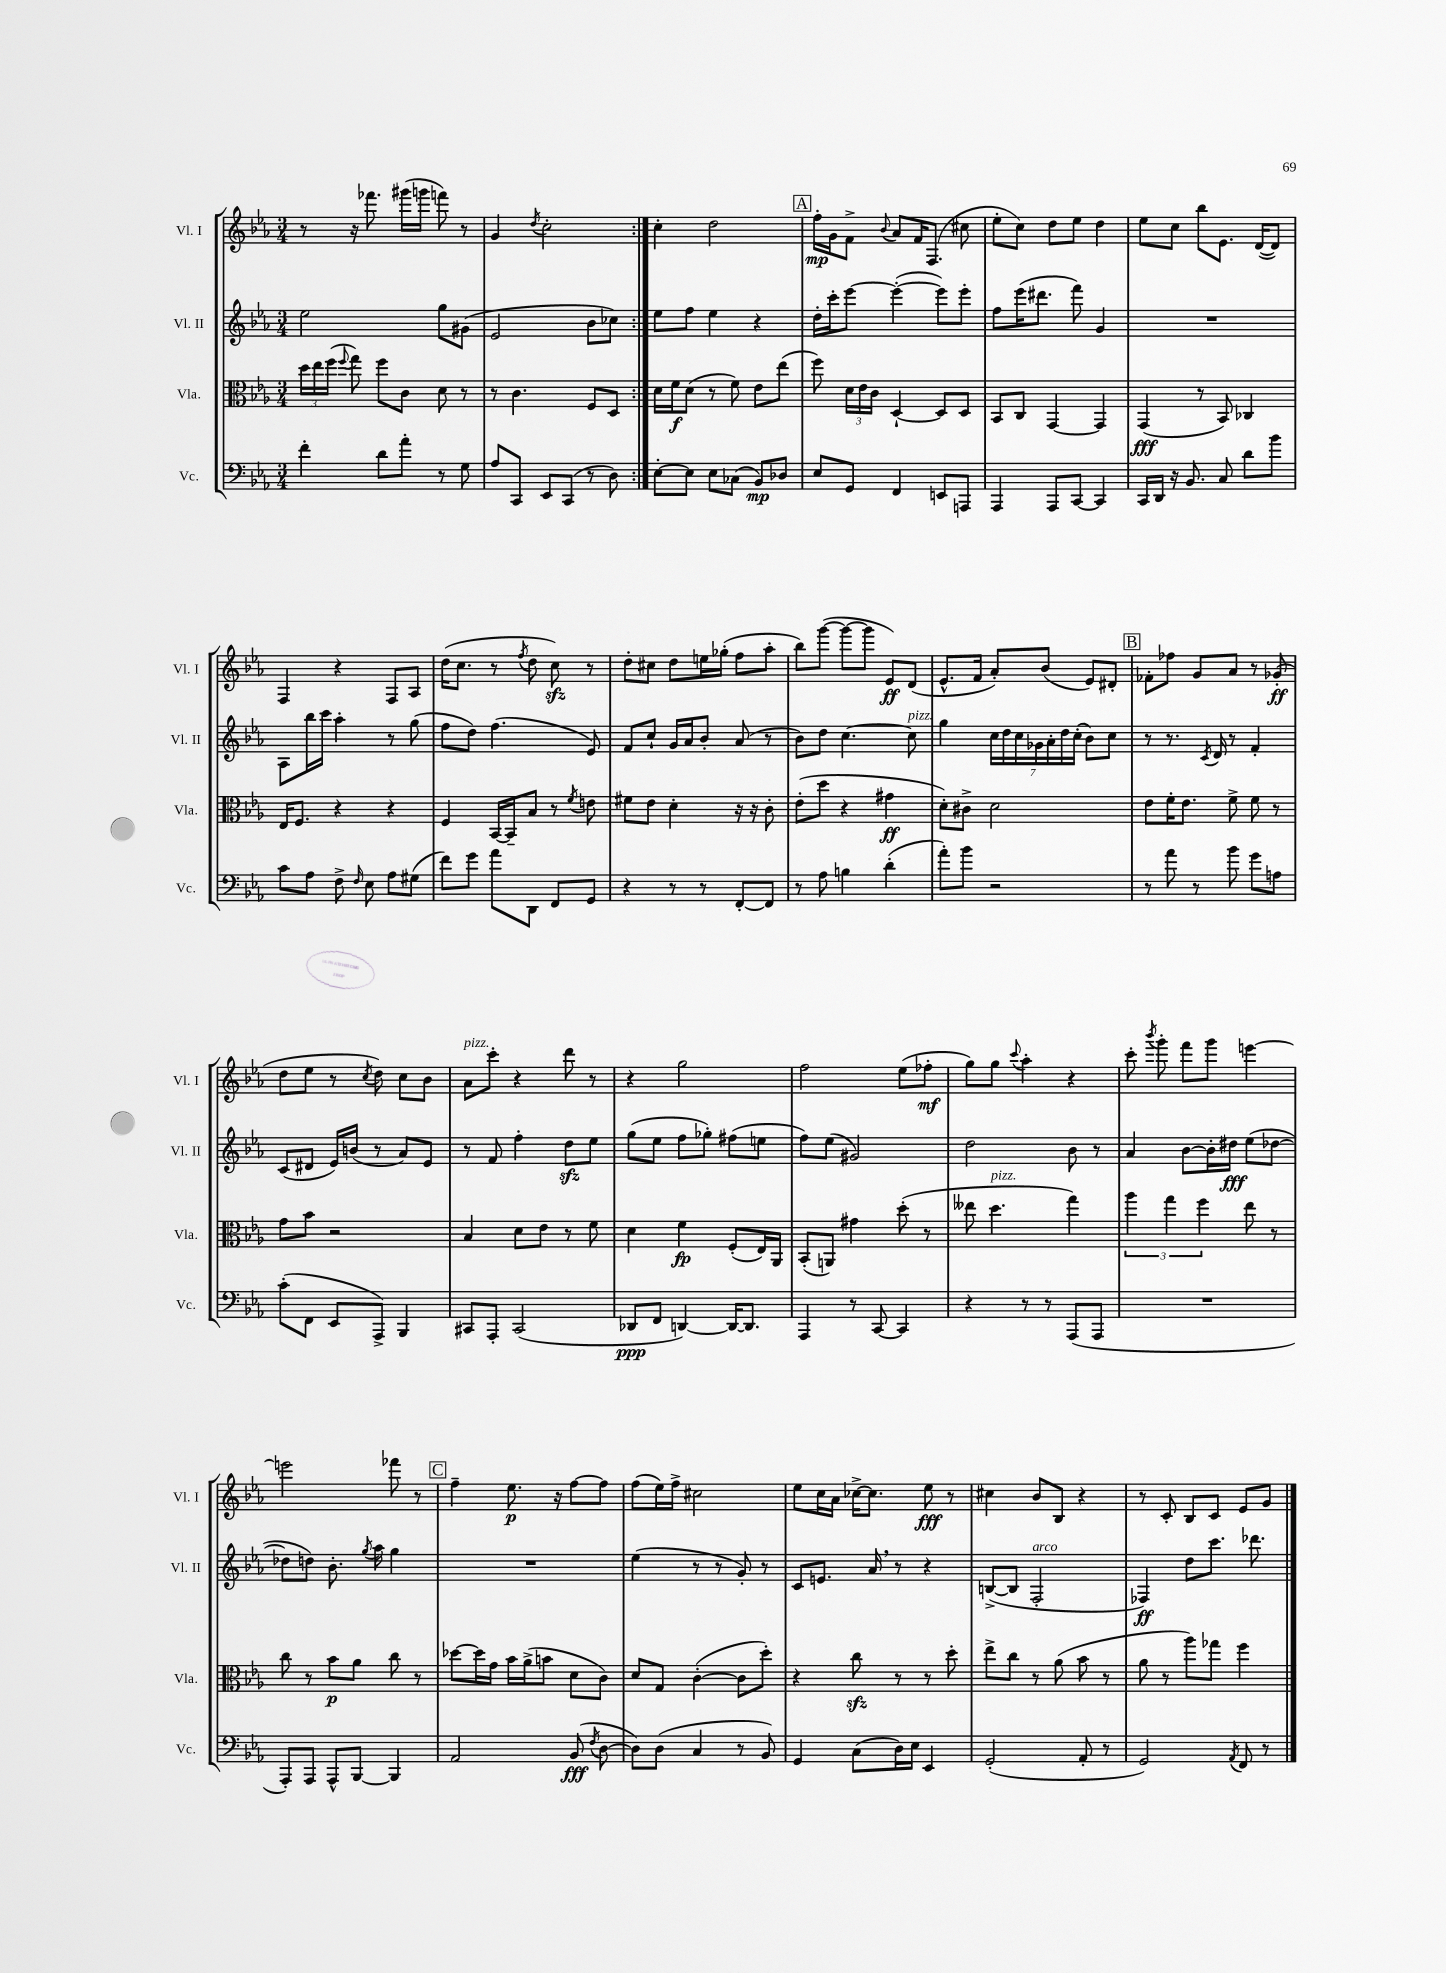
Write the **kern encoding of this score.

**kern	**kern	**kern	**kern
*staff4	*staff3	*staff2	*staff1
*clefF4	*clefC3	*clefG2	*clefG2
*k[b-e-a-]	*k[b-e-a-]	*k[b-e-a-]	*k[b-e-a-]
*M3/4	*M3/4	*M3/4	*M3/4
4f'	24dd	2ee-	8r
.	24ee-	.	.
.	(24ff	.	.
.	8qqff	.	.
.	8gg)	.	16r
.	.	.	8.fff-
8d	8ff	.	.
8a-'	8c	.	(16ggg#
.	.	.	16ggg
8r	8d	8gg	8fff)
8G	8r	(8g#	8r
=	=	=	=
8A-	8r	2e-	4g
8CC	4.c	.	.
.	.	.	8qdd
8EE-	.	.	2cc'
(8CC	.	.	.
8r	8F	8b-	.
8D)	8D	8cc-)	.
=:|!	=:|!	=:|!	=:|!
[8E-'	16d	8ee-	4cc'
.	16f	.	.
8E-]	(8d	8ff	.
8E-	8r	4ee-	2dd
(8C-	8f)	.	.
8BB-)	8e-	4r	.
8D-	(8ee-	.	.
=	=	=	=
8E-	8ff)	16dd'	16ff'
.	.	16ccc'	16g
8GG	24d	[8eee-	8f^
.	24e-	.	.
.	24c	.	.
.	.	.	8qqb-
4FF	[4D`	(4eee-'_	8a-
.	.	.	16f
.	.	.	(8.F
8EE	8D]	8eee-])	.
8AAA	8D	8eee-'	8cc#
=	=	=	=
4AAA-	8BB-	8ff	8ee-'
.	8C	(16eee-	8cc)
.	.	8.ddd#	.
8AAA-	[4GG	.	8dd
[8CC	.	8fff)	8ee-
4CC]	4GG]	4g	4dd
=	=	=	=
16CC	(4GG	2.r	8ee-
16DD	.	.	.
16r	.	.	8cc
8.BB-	.	.	.
.	8r	.	8bb-
8C	8BB-)	.	8.e-
8d	4C-	.	.
.	.	.	([16d
8b-	.	.	8d])
=	=	=	=
8c	16E-	8A-	4F
.	8.F	.	.
8A-	.	16bb-	.
.	.	16ccc	.
8F^	4r	4aa-'	4r
16qqF	.	.	.
8E-	.	.	.
8A-	4r	8r	8F
(8G#	.	(8gg	8A-
=	=	=	=
8f)	4F	8ff	(16dd
.	.	.	8.cc
8g	.	8dd)	.
8a-	[16BB-	(4.ff	8r
.	16BB-~]	.	.
.	.	.	8qff
8DD	8B-	.	8dd
8FF	8r	.	8cc)
.	8qf	.	.
8GG	8e	8e-)	8r
=	=	=	=
4r	8f#	8f	8dd'
.	8e-	8cc`	8cc#
8r	4d'	16g	8dd
.	.	16a-	.
8r	.	8b-'	16ee
.	.	.	(16gg-'
[8FF'	16r	(8a-	8ff
.	16r	.	.
8FF]	8c'	8r	8aa-'
=	=	=	=
8r	(8e-'	8b-)	8bb-)
8A-	8dd	8dd	([8ggg
4B	4r	[4.cc	8ggg_
.	.	.	8ggg]
(4d'	4g#	.	8e-)
.	.	8cc]	(8d
=	=	=	=
8a-')	8d')	4gg	8.e-^^
8b-	8c#^	.	.
.	.	.	16f
2r	2d	28cc	8a-')
.	.	28dd	.
.	.	28cc	.
.	.	28g-	.
.	.	.	(8b-
.	.	28a-'	.
.	.	28dd	.
.	.	(28cc'	.
.	.	8b-)	8e-)
.	.	8cc	8d#'
=	=	=	=
8r	8e-	8r	8f-'
8a-	16f'	8.r	8ff-
.	8.e-	.	.
8r	.	.	8g
.	.	8qc	.
.	.	16d	.
8b-	8f^	8r	8a-
8g	8f	4f'	8r
8A	8r	.	(8g-'
=	=	=	=
(8c'	8g	(8c	8dd
8FF	8b-	8d#	8ee-
8EE-	2r	16e-)	8r
.	.	(16b	.
.	.	.	8qcc
8AAA-^)	.	8r	8dd)
4BBB-	.	8a-)	8cc
.	.	8e-	8b-
=	=	=	=
8CC#	4B-	8r	8a-
8AAA-'	.	8f	8ccc'
(2CC#	8d	4ff'	4r
.	8e-	.	.
.	8r	8dd	8ddd
.	8f	8ee-	8r
=	=	=	=
8DD-	4d	(8gg	4r
8FF	.	8ee-	.
[4DD)	4f	8ff	2gg
.	.	8gg-')	.
16DD_	(8F'	(8ff#	.
8.DD]	.	.	.
.	16E-)	8ee	.
.	16AA-	.	.
=	=	=	=
4AAA-	(8BB-'	8ff)	2ff
.	8AA)	(8ee-	.
8r	4g#	2g#)	.
[8CC	.	.	.
4CC]	(8dd'	.	(8ee-
.	8r	.	8ff-'
=	=	=	=
4r	8ee--	2dd	8gg)
.	4.dd	.	8gg
.	.	.	8qqccc
8r	.	.	4aa-'
8r	.	.	.
(8AAA-	4gg)	8b-	4r
8AAA-	.	8r	.
=	=	=	=
2.r	6aa-	4a-	8ccc'
.	.	.	8qbbb-
.	.	.	8ggg'
.	6gg	.	.
.	.	[8b-	8fff
.	6ff	.	.
.	.	16b-']	8ggg
.	.	16dd#	.
.	8ee-	(8ee-	[4eee
.	8r	[8dd-	.
=	=	=	=
8AAA-')	8cc	8dd-]	2eee]
8AAA-	8r	8dd)	.
8AAA-^^	8b-	8.b-'	.
[8BBB-	8a-	.	.
.	.	8qgg	.
.	.	16aa-	.
4BBB-]	8cc	4gg	8fff-
.	8r	.	8r
=	=	=	=
2AA-	[8dd-	2.r	4ff~
.	16dd-]	.	.
.	16g	.	.
.	16b-	.	8.ee-
.	(16a-^	.	.
.	8b	.	.
.	.	.	16r
(8BB-	8d	.	[8ff
8qF	.	.	.
[8D	8c)	.	8ff]
=	=	=	=
8D])	8d	(4ee-	(8ff
(8D	8G	.	16ee-)
.	.	.	16ff^
4C	([4c'	8r	2cc#
.	.	8r	.
8r	8c]	8g')	.
8BB-)	8dd')	8r	.
=	=	=	=
4GG	4r	8c	8ee-
.	.	8.e	16cc
.	.	.	16a-
(8C	8cc	.	[16cc-^
.	.	16a-	8.cc-]
16D)	8r	8r	.
16E-	.	.	.
4EE-	8r	4r	8ee-
.	8dd'	.	8r
=	=	=	=
(2GG'	8ee-^	([8B^	4cc#
.	8cc	8B]	.
.	8r	2F'	8b-
.	(8a-	.	8B-
8AA-'	8b-	.	4r
8r	8r	.	.
=	=	=	=
2GG)	8a-	4F-)	8r
.	8r	.	8c'
.	8aa-)	8dd	8B-
.	8gg-	8.ccc	8c
8qAA-	.	.	.
8FF	4ff	.	8e-
.	.	8.ddd-	.
8r	.	.	8g
==	==	==	==
*-	*-	*-	*-
